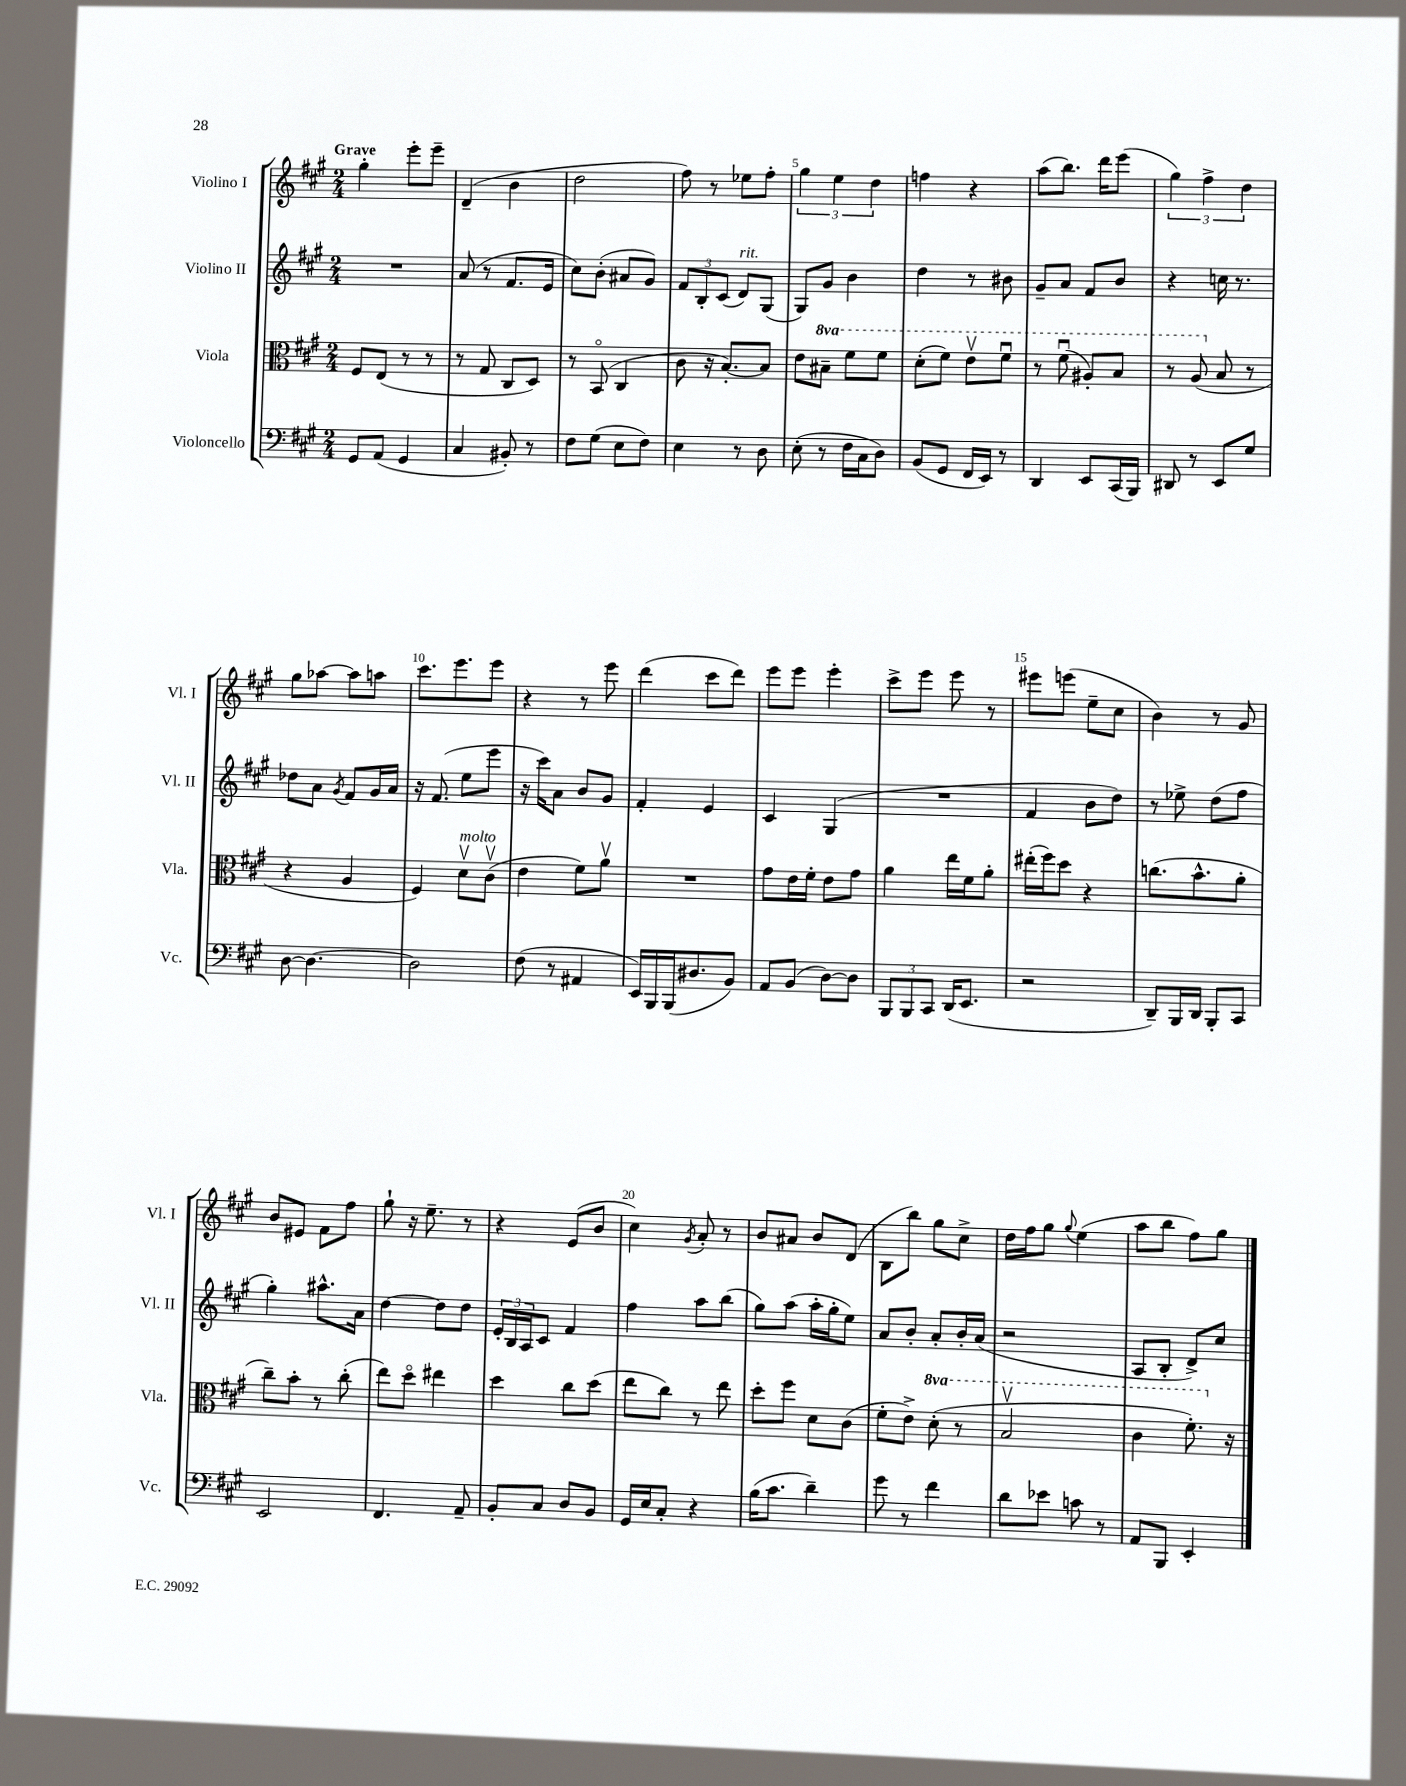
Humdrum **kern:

**kern	**kern	**kern	**kern
*staff4	*staff3	*staff2	*staff1
*clefF4	*clefC3	*clefG2	*clefG2
*k[f#c#g#]	*k[f#c#g#]	*k[f#c#g#]	*k[f#c#g#]
*M2/4	*M2/4	*M2/4	*M2/4
8GG#	8F#	2r	4gg#'
(8AA	(8E	.	.
4GG#	8r	.	8eee'
.	8r	.	8eee~
=	=	=	=
4C#	8r	(8a	(4d~
.	8G#	8r	.
8BB#')	8C#	8.f#	4b
8r	8D)	.	.
.	.	16e	.
=	=	=	=
8F#	8r	8cc#)	2dd
(8G#	(8BBo	(8b'	.
8E	4C#	8a#	.
8F#)	.	8g#)	.
=	=	=	=
4E	8c#	12f#	8ff#)
.	.	12B'	.
.	16r	.	8r
.	.	(12c#	.
.	[8.B')	.	.
8r	.	8d)	8ee-
8D	8B]	(8G#	8ff#'
=	=	=	=
(8E'	8e	8G#)	6gg#
8r	8b#~	8g#	.
.	.	.	6ee
16F#	8ff#	4b	.
16C#	.	.	.
.	.	.	6dd
8D)	8ff#	.	.
=	=	=	=
(8BB	(8dd'	4dd	4ff
8GG#	8ff#)	.	.
16FF#	8eev	8r	4r
16EE)	.	.	.
8r	8ff#u	8b#	.
=	=	=	=
4DD	8r	8g#~	(8aa
.	(8ff#u	8a	8.bb)
8EE	8a#')	8f#	.
.	.	.	16ddd
(16CC#	8b	8b	(8eee
16BBB)	.	.	.
=	=	=	=
8DD#	8r	4r	6gg#)
8r	(8a	.	.
.	.	.	6ff#^
8EE	8B	16cc	.
.	.	8.r	.
.	.	.	6dd
8G#	8r	.	.
=	=	=	=
[8D	4r	8dd-	8gg#
4.D_	.	8a	[8aa-
.	.	8qg#	.
.	4A	8f#	8aa-]
.	.	16g#	8aa
.	.	16a	.
=	=	=	=
2D]	4F#)	16r	8.ccc#
.	.	(8.f#	.
.	.	.	8.eee
.	8dv	8ee	.
.	(8c#v	8eee	8eee
=	=	=	=
(8F#	4e	16r	4r
.	.	16ccc#)	.
8r	.	8a	.
4AA#	8f#)	8b	8r
.	8av	8g#	8eee
=	=	=	=
16EE)	2r	4f#'	(4ddd
16BBB	.	.	.
(16BBB	.	.	.
8.D#	.	.	.
.	.	4e	8ccc#
8BB)	.	.	8ddd)
=	=	=	=
8AA	8g#	4c#	8eee
(8BB	16e	.	8eee
.	16f#'	.	.
[8D)	8e	(4G#	4eee'
8D]	8g#	.	.
=	=	=	=
12BBB	4a	2r	8ccc#^
12BBB	.	.	.
.	.	.	8eee
12CC#	.	.	.
(16DD	16ee	.	8eee
8.EE	16f#	.	.
.	8a'	.	8r
=	=	=	=
2r	(16ee#'	4f#	8eee#
.	16ff#)	.	.
.	8dd	.	(8eee
.	4r	8b	8ee~
.	.	8dd)	8cc#
=	=	=	=
8DD~)	(8.cc	8r	4b)
16BBB	.	8ee-^	.
16DD	8.b^^	.	.
8BBB'	.	(8dd	8r
8CC#	8a'	8ff#	8g#
=	=	=	=
2EE	8cc#~)	4gg#')	8b
.	8b'	.	8e#
.	8r	8.aa#^^	8f#
.	(8cc#'	.	8ff#
.	.	16a	.
=	=	=	=
4.FF#	8ee)	[4dd	8gg#`
.	8ddo	.	16r
.	.	.	8.ee~
.	4ee#	8dd]	.
8AA~	.	8dd	8r
=	=	=	=
8BB'	4dd	24e'	4r
.	.	24B	.
.	.	24A	.
8C#	.	8c#	.
8D	8cc#	4f#	(8e
8BB	(8dd	.	8b
=	=	=	=
16GG#	8ee	4ff#	4cc#)
16E	.	.	.
8C#'	8cc#)	.	.
.	.	.	8qg#
4r	8r	8aa	8a'
.	8ee	(8bb	8r
=	=	=	=
(16B	8dd'	8gg#)	8b
8.c#	.	.	.
.	8ff#	(8aa	8a#
4d~)	8d	16aa'	8b
.	.	16gg#'	.
.	(8c#	8ee)	(8d
=	=	=	=
8g#	8f#'	8a	8B
8r	8e^)	8b'	8bb)
4f#	(8dd'	8a'	8gg#
.	8r	16b'	8cc#^
.	.	(16a	.
=	=	=	=
8d	2bv	2r	16dd
.	.	.	16ff#
8e-	.	.	8gg#
.	.	.	8qqgg#
8c	.	.	(4ee
8r	.	.	.
=	=	=	=
8AA	4cc#	8A	8aa
8BBB	.	8B'	8bb
4EE'	8.ff#')	8d^)	8ff#)
.	.	8cc#	8gg#
.	16r	.	.
==	==	==	==
*-	*-	*-	*-
